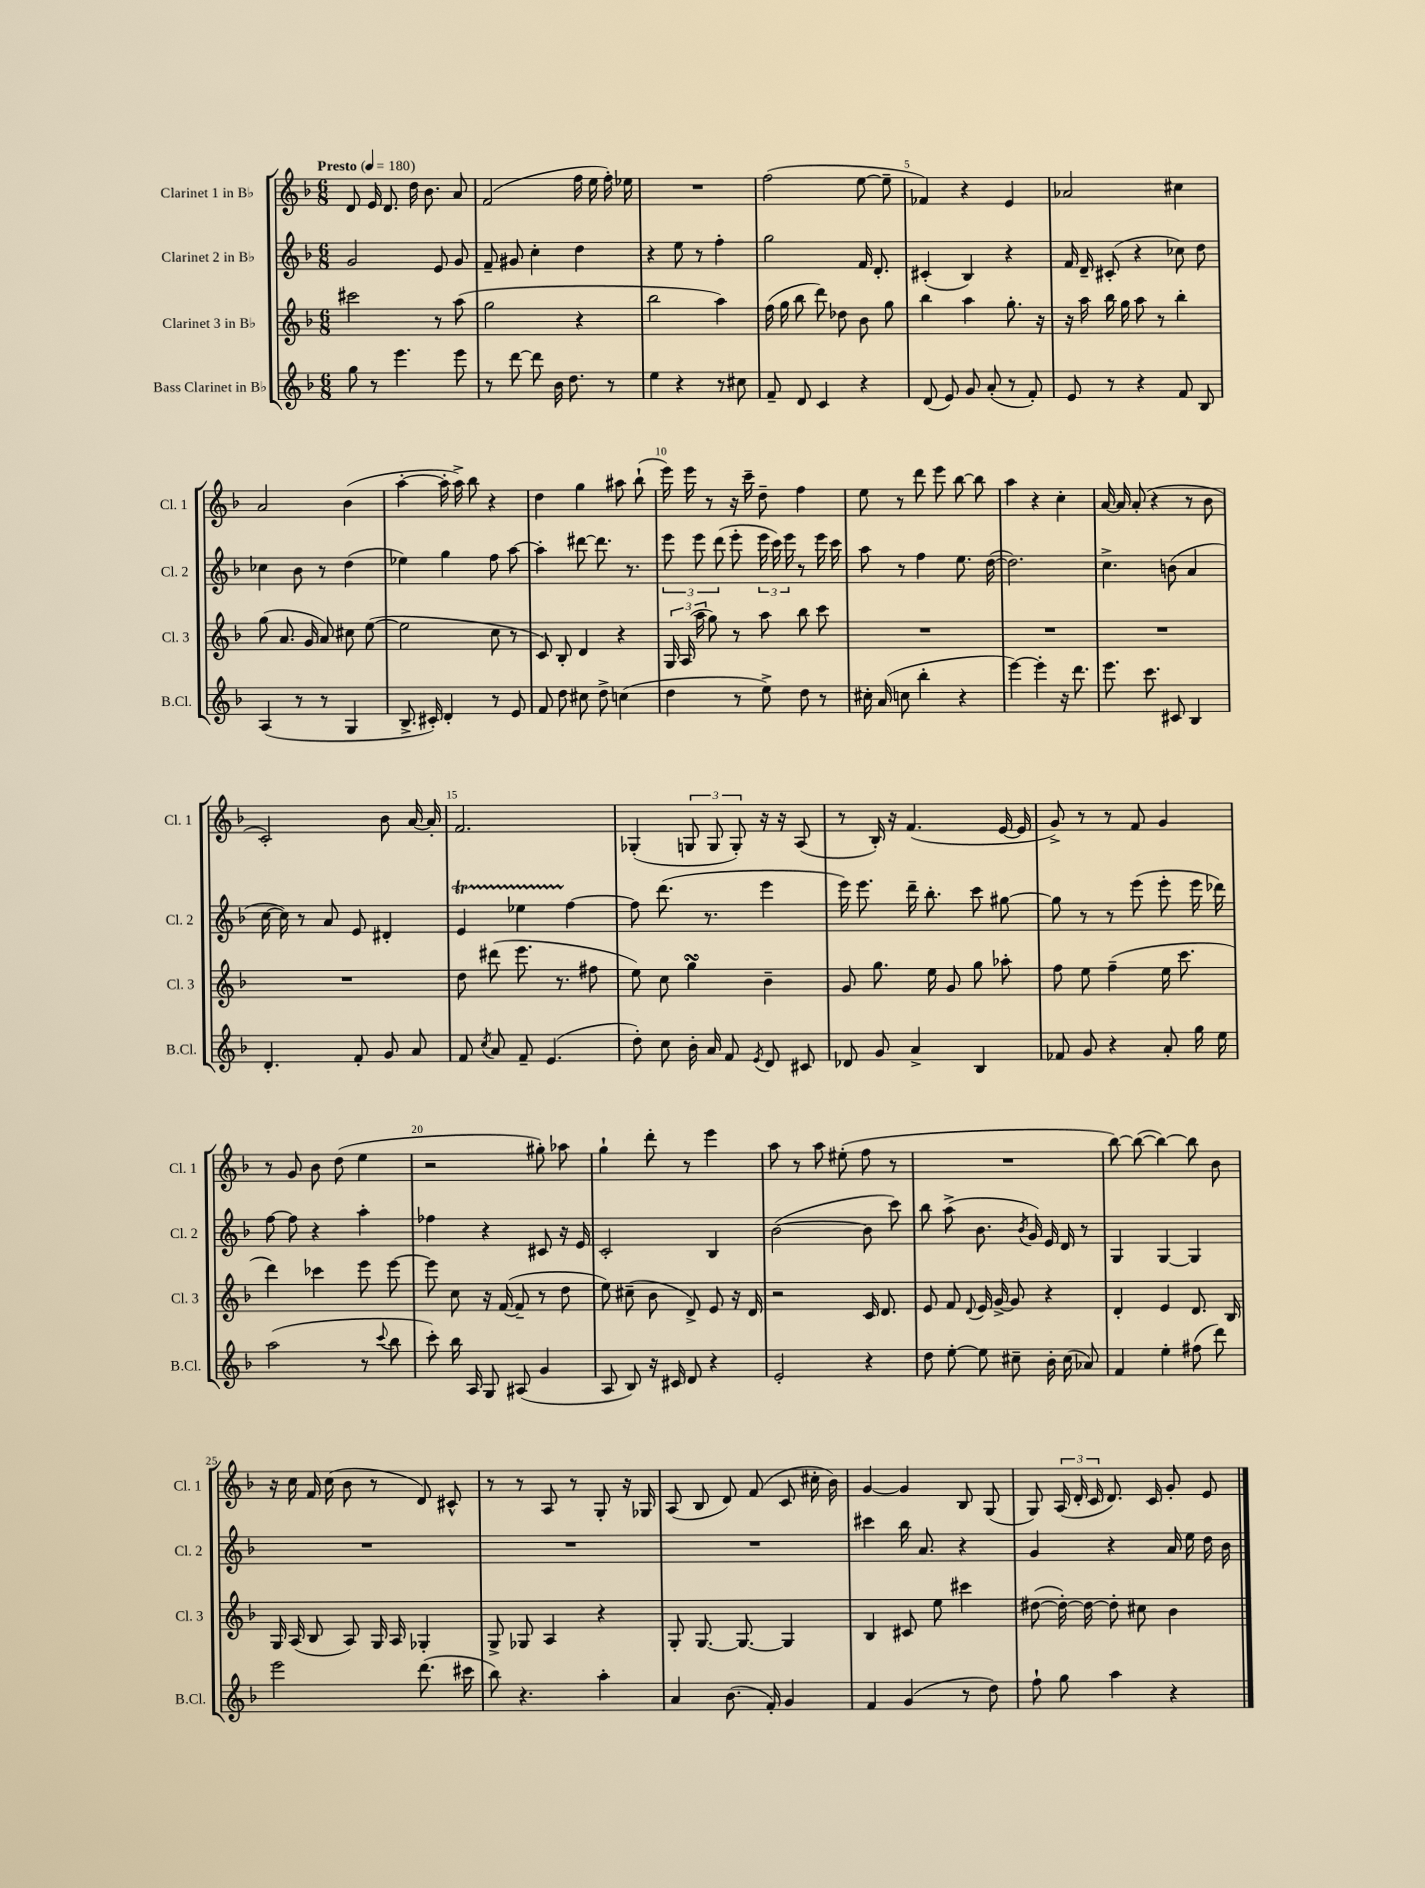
<<
\new StaffGroup <<
\new Staff = "s0" \with { instrumentName = "Clarinet 1 in Bb" shortInstrumentName = "Cl. 1" } {
    \clef treble \key f \major \numericTimeSignature \time 6/8 \tempo "Presto" 4 = 180
    \autoBeamOff d'8 e'16 d'8. d''16 bes'8. a'8 |
    f'2( f''16 e''16 f''16-.) ees''16 |
    R2. |
    f''2( e''8~ e''8-- |
    fes'4) r4 e'4 |
    aes'2 cis''4 |
    a'2 bes'4( |
    a''4~-. a''16-. a''16->) bes''8 r4 |
    d''4 g''4 ais''8 bes''8-!( |
    e'''16) e'''16 r8 r16 c'''16-- d''8-- f''4 |
    e''8 r8 d'''8 e'''8 bes''8~ bes''8 |
    a''4 r4 c''4-. |
    a'16~ a'16 a'8-.( r4 r8 bes'8 |
    c'2-.) bes'8 a'16~ a'16-. |
    f'2. |
    ges4-.( \tuplet 3/2 { g8 g8 g8-.) } r16 r16 a8( |
    r8 bes16-.) r16 f'4.( e'16~ e'16 |
    g'8->) r8 r8 f'8 g'4 |
    r8 g'8 bes'8 d''8( e''4 |
    r2 gis''8-.) aes''8 |
    g''4-! d'''8-. r8 e'''4 |
    a''8 r8 a''8 eis''8-.( f''8 r8 |
    R2. |
    bes''8~) bes''8~( bes''4~) bes''8 bes'8 |
    r16 c''16 f'16 c''16( bes'8 r8 d'8) cis'8-^ |
    r8 r8 a8 r8 g8-. r16 ges16 |
    a8( bes8 d'8) f'8( c'8 cis''16-. bes'16) |
    g'4~ g'4 bes8 g8( |
    g8) \tuplet 3/2 { a16( d'16-. c'16 } d'8.) c'16 g'8-. e'8 \bar "|." |
}
\new Staff = "s1" \with { instrumentName = "Clarinet 2 in Bb" shortInstrumentName = "Cl. 2" } {
    \clef treble \key f \major \numericTimeSignature \time 6/8
    \autoBeamOff g'2 e'8 g'8 |
    f'8-- gis'8 c''4-. d''4 |
    r4 e''8 r8 f''4-. |
    g''2 f'16 d'8.-. |
    cis'4-.( bes4) r4 |
    f'16 d'16-- cis'8-.( r4 ces''8) d''8 |
    ces''4 bes'8 r8 d''4( |
    ees''4) g''4 f''8 a''8~ |
    a''4-. dis'''8~ dis'''8. r8. |
    \tuplet 3/2 { e'''8 e'''8 d'''8( } e'''8-. \tuplet 3/2 { e'''16 c'''16) e'''16 } r8 e'''16 c'''16 |
    a''8 r8 f''4 e''8. d''16~( |
    d''2.) |
    c''4.-> b'8( a'4 |
    c''16~ c''16) r8 a'8 e'8 dis'4-. |
    e'4\startTrillSpan ees''4 f''4~\stopTrillSpan |
    f''8 d'''8.( r8. e'''4 |
    e'''16) e'''8. d'''16-- bes''8.-. c'''8 gis''8~ |
    gis''8 r8 r8 e'''8( e'''8-. e'''16 des'''16) |
    f''8~ f''8 r4 a''4-. |
    fes''4 r4 cis'8 r16 e'16 |
    c'2-. bes4 |
    bes'2~( bes'8 c'''8) |
    bes''8 a''8->( bes'8. \acciaccatura { bes'8 } g'16) e'16 d'16 r8 |
    g4 g4~ g4 |
    R2. |
    R2. |
    R2. |
    cis'''4 bes''16 a'8. r4 |
    g'4 r4 a'16 e''16 d''16 bes'16 \bar "|." |
}
\new Staff = "s2" \with { instrumentName = "Clarinet 3 in Bb" shortInstrumentName = "Cl. 3" } {
    \clef treble \key f \major \numericTimeSignature \time 6/8
    \autoBeamOff cis'''2 r8 a''8( |
    g''2 r4 |
    bes''2 a''4) |
    f''16( g''16 bes''8 d'''8) des''8 bes'8 g''8 |
    bes''4 a''4 g''8.-. r16 |
    r16 a''16 bes''16 g''16 a''8 r8 bes''4-. |
    g''8( a'8. g'16 a'8) cis''8 e''8~( |
    e''2 c''8 r8 |
    c'8) bes8-. d'4 r4 |
    \tuplet 3/2 { g16 a16( a''16 } g''8) r8 a''8 bes''8 c'''8 |
    R2. |
    R2. |
    R2. |
    R2. |
    d''8 dis'''8( e'''8. r8. fis''8 |
    e''8) c''8 g''4\turn bes'4-- |
    g'8 g''8. e''16 g'8 g''8 aes''8-. |
    f''8 e''8 f''4--( e''16 c'''8. |
    d'''4) ces'''4 e'''8 e'''8~ |
    e'''8 c''8 r16 f'16~( f'8-- r8 d''8 |
    e''8) cis''8--( bes'8 d'8->) e'8 r16 d'16 |
    r2 c'16 d'8. |
    e'8 f'8 \appoggiatura { d'8 } e'16 g'16~-> g'8 r4 |
    d'4-. e'4 d'8. bes16 |
    g16 a16( bes8 a8) g16 a16 ges4-. |
    g8-> ges8 a4 r4 |
    g8-. g8.~ g8.~ g4 |
    bes4 cis'8 e''8 cis'''4 |
    dis''8~( dis''16~-.) dis''16~ dis''8-. cis''8 bes'4 \bar "|." |
}
\new Staff = "s3" \with { instrumentName = "Bass Clarinet in Bb" shortInstrumentName = "B.Cl." } {
    \clef treble \key f \major \numericTimeSignature \time 6/8
    \autoBeamOff g''8 r8 e'''4. e'''8 |
    r8 d'''8~ d'''8 bes'16 d''8. r8 |
    e''4 r4 r8 cis''8 |
    f'8-- d'8 c'4 r4 |
    d'8( e'8) g'8 a'8-.( r8 f'8-.) |
    e'8 r8 r4 f'8 bes8 |
    a4( r8 r8 g4 |
    bes8.-> cis'16-.) d'4-. r8 e'8 |
    f'8 d''8 cis''8 d''8-> c''4( |
    d''4 r8 e''8->) d''8 r8 |
    cis''16-. a'16( c''8 bes''4-. r4 |
    e'''4~) e'''4-. r16 d'''8. |
    e'''8. c'''8. cis'8 bes4 |
    d'4.-. f'8-. g'8 a'8 |
    f'8 \acciaccatura { c''8 } a'8 f'8-- e'4.( |
    d''8-.) c''8 bes'16-. a'16 f'8 \acciaccatura { e'8 } d'8 cis'8 |
    des'8 g'8 a'4-> bes4 |
    fes'8 g'8 r4 a'8-. g''16 e''16 |
    a''2( r8 \appoggiatura { c'''8 } bes''8 |
    c'''8-.) bes''16 a16 g8 ais8( g'4 |
    a8 bes8) r16 cis'16 d'8 r4 |
    e'2-. r4 |
    d''8 e''8~-. e''8 cis''8-- bes'16-. cis''16( aes'8) |
    f'4 e''4-. fis''8( d'''8) |
    e'''2 d'''8.( cis'''16 |
    bes''8) r4. a''4-. |
    a'4 bes'8.( f'16-.) g'4 |
    f'4 g'4( r8 d''8) |
    f''8-! g''8 a''4 r4 \bar "|." |
}
>>
>>
\layout { \context { \Score \override BarNumber.break-visibility = ##(#f #t #t) barNumberVisibility = #(every-nth-bar-number-visible 5) } }
